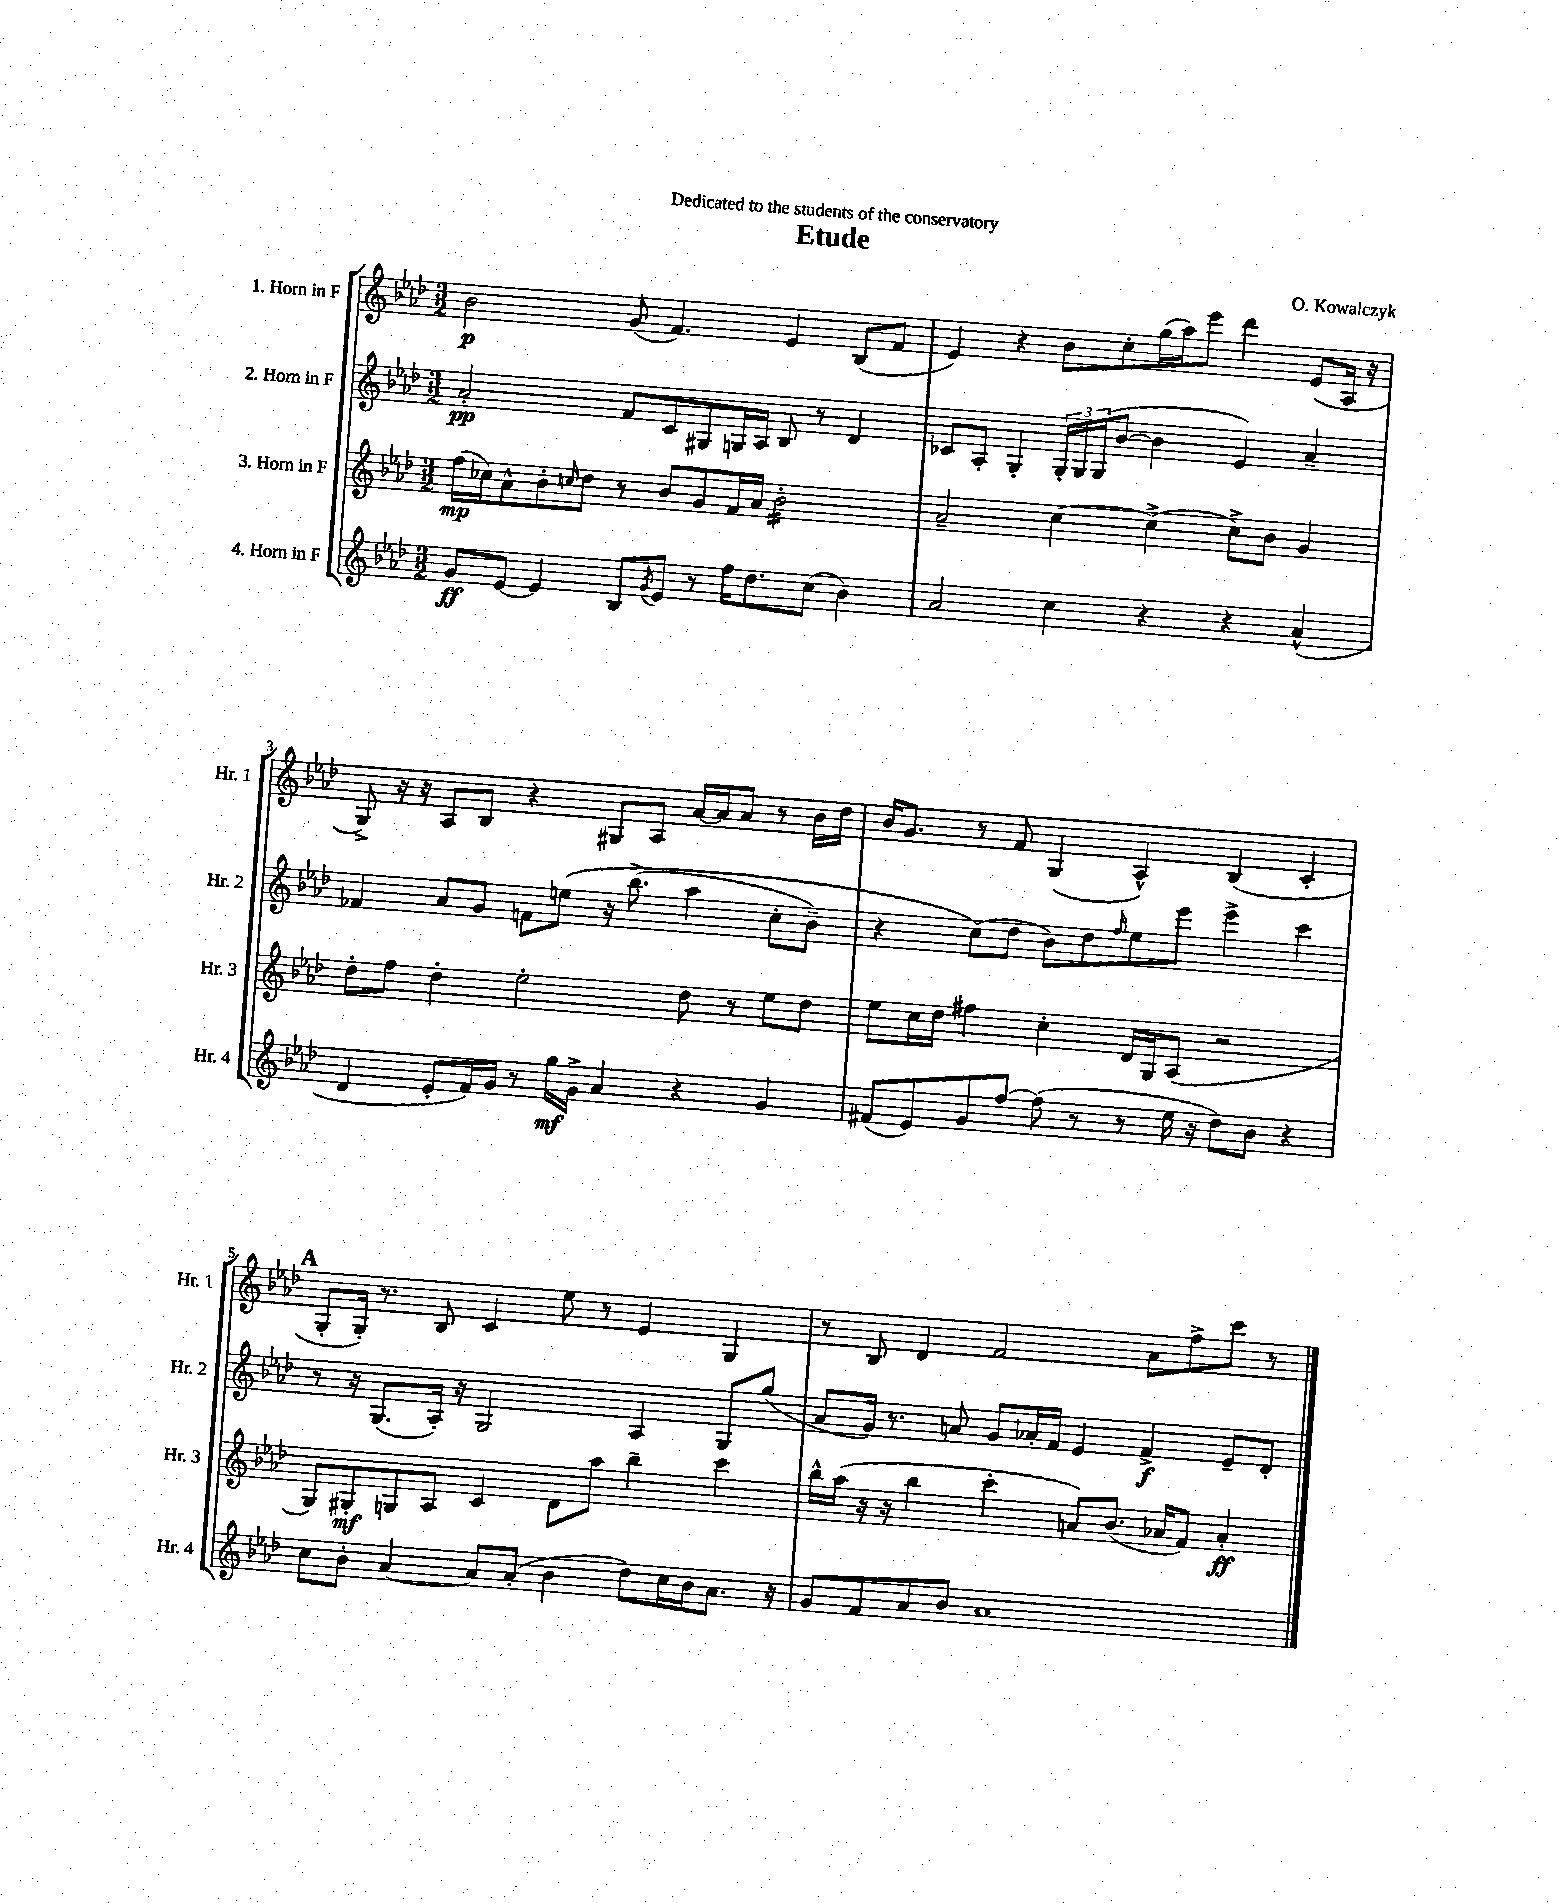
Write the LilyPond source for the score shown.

\header { title = "Etude" composer = "O. Kowalczyk" dedication = "Dedicated to the students of the conservatory" }
<<
\new StaffGroup <<
\new Staff = "s0" \with { instrumentName = "1. Horn in F" shortInstrumentName = "Hr. 1" } {
    \clef treble \key aes \major \numericTimeSignature \time 3/2
    bes'2\p g'8( f'4.) ees'4 bes8( f'8 |
    ees'4) r4 bes'8 c''8-. g''16( aes''16) ees'''8 des'''4 ees'8( aes16 r16 |
    g8->) r16 r16 aes8 bes8 r4 gis8 aes8 aes'16~ aes'16 aes'8 r8 bes'16 des''16 |
    bes'16 g'8. r8 f'8 g4( aes4-^) bes4( c'4-. |
    \mark \markup { \bold "A" } g8-. g16-.) r8. bes8 c'4 ees''8 r8 ees'4 g4 |
    r8 bes8 des'4 f'2 aes'8 f''8-> c'''8 r8 \bar "|." |
}
\new Staff = "s1" \with { instrumentName = "2. Horn in F" shortInstrumentName = "Hr. 2" } {
    \clef treble \key aes \major \numericTimeSignature \time 3/2
    aes'2-.\pp f'8 c'8 gis8 g16 aes16 bes8 r8 des'4 |
    ces'8 aes8-. g4-. \tuplet 3/2 { g16-. g16 g16( } bes'8~ bes'4 ees'4) aes'4-- |
    fes'4 aes'8 g'8 f'8 e''8\( r16 bes''8.->( aes''4 c''8-. bes'8--) |
    r4 c''8(\) des''8 bes'8) des''8 \grace { f''16 } ees''8 ees'''8 ees'''4-> c'''4 |
    \mark \markup { \bold "A" } r8 r16 g8.( aes16-.) r16 g2 aes4 g8 g''8( |
    aes'8 g'16) r8. a'8 g'8 aes'16-. f'16 ees'4 f'4->\f ees'8-- des'8-. \bar "|." |
}
\new Staff = "s2" \with { instrumentName = "3. Horn in F" shortInstrumentName = "Hr. 3" } {
    \clef treble \key aes \major \numericTimeSignature \time 3/2
    f''16\mp( ces''16) aes'8-^ bes'8-. \grace { c''16 } des''8 r8 bes'8 g'8 f'16 aes'16 bes'2:16-. |
    aes'2-- c''4~ c''4->( c''8->) bes'8 g'4 |
    des''8-. f''8 des''4-. ees''2-. des''8 r8 ees''8 des''8 |
    ees''8 c''16 des''16 fis''4 c''4-. des'16 g16 aes8( r2 |
    \mark \markup { \bold "A" } g8) gis8-.\mf g8 aes8 c'4 des'8 aes''8 bes''4-- c'''4 |
    bes''16-^ aes''16( r16 r16 bes''4 c'''4-. a'8) bes'8.( aes'16 f'8) aes'4-.\ff \bar "|." |
}
\new Staff = "s3" \with { instrumentName = "4. Horn in F" shortInstrumentName = "Hr. 4" } {
    \clef treble \key aes \major \numericTimeSignature \time 3/2
    g'8\ff ees'8~ ees'4 bes8 \acciaccatura { g'8 } ees'8 r8 f''16 des''8. c''8( bes'4) |
    aes'2 c''4 r4 r4 aes'4-^( |
    des'4 ees'8-. f'16) g'16 r8 g''16\mf g'16-> aes'4 r4 g'4 |
    fis'8( ees'8) g'8 f''8~ f''8( r8 r8 ees''16 r16 des''8) bes'8 r4 |
    \mark \markup { \bold "A" } c''8 bes'8-. aes'4~ aes'8 aes'8-.( bes'4 des''8) c''16 bes'16 aes'8. r16 |
    g'8 f'8 aes'8 bes'8 aes'1 \bar "|." |
}
>>
>>
